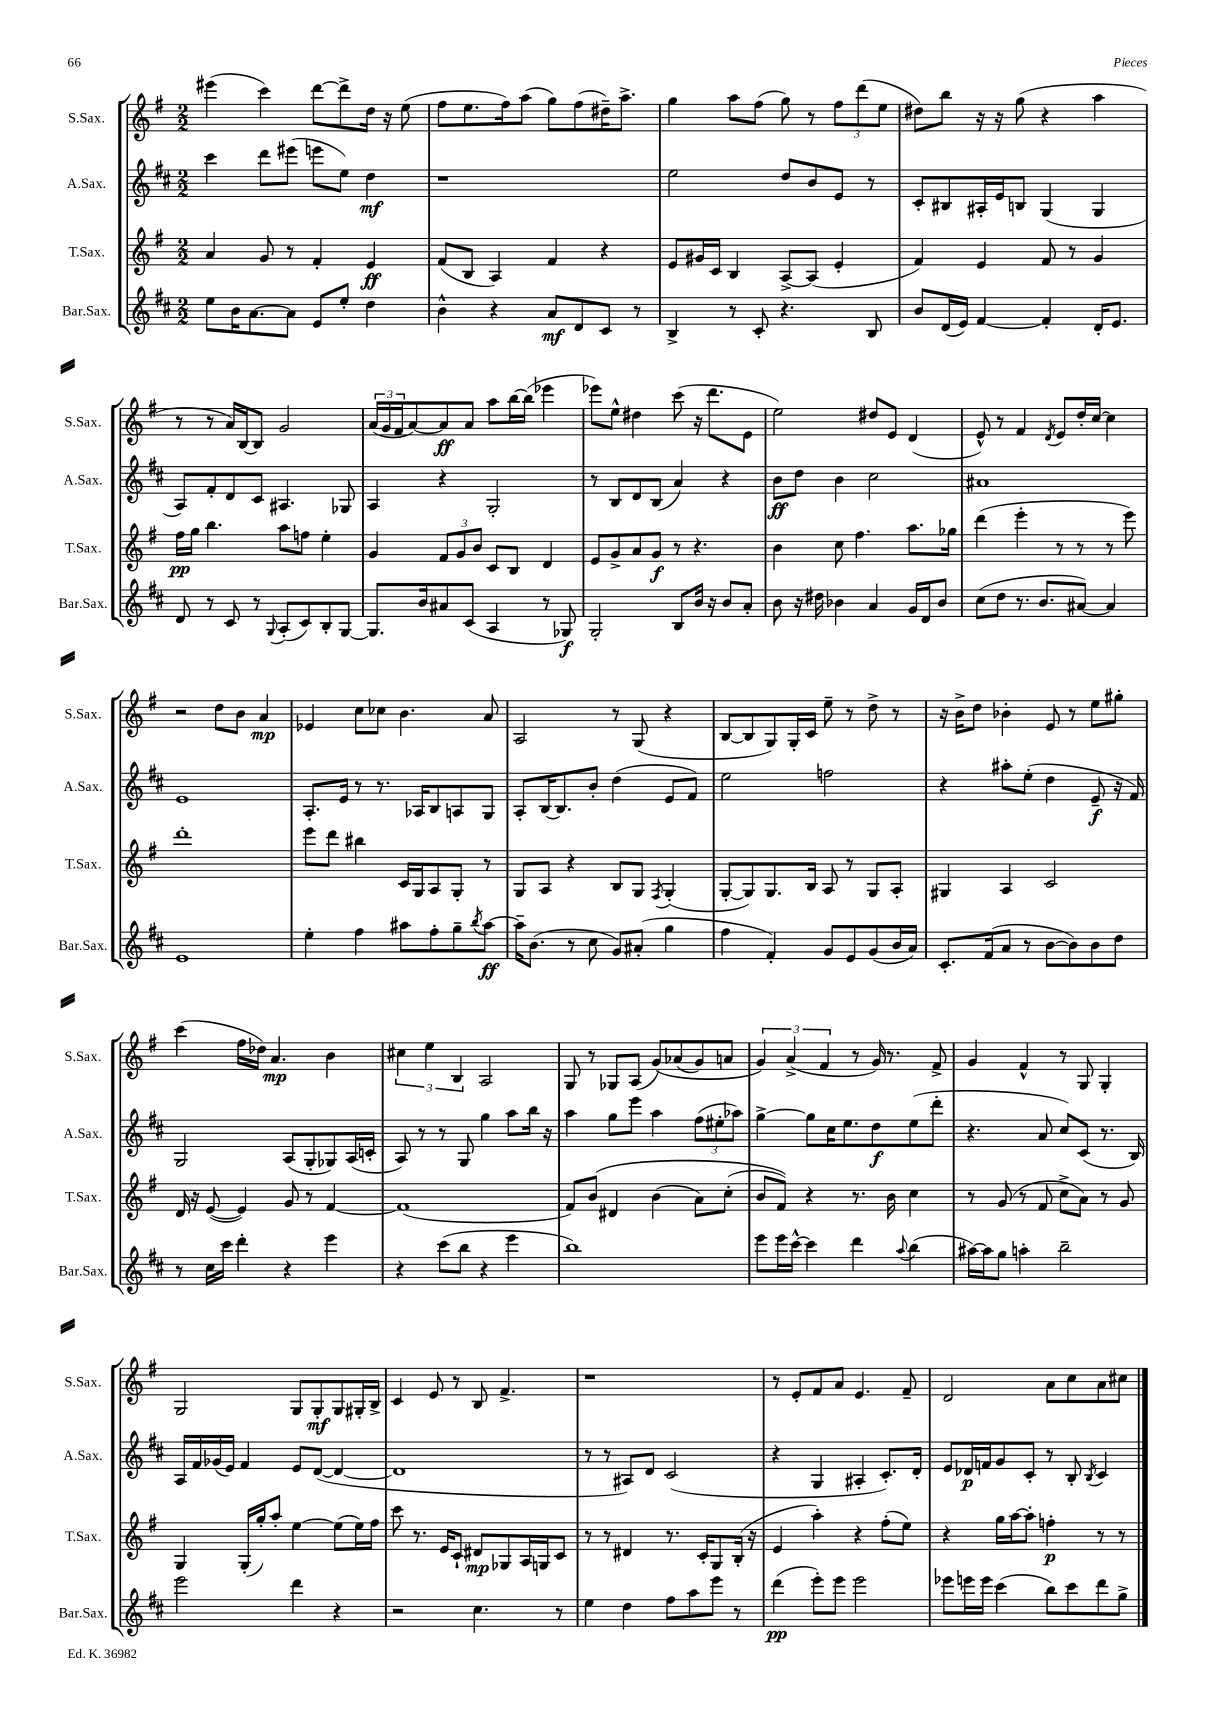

**kern	**kern	**kern	**kern
*staff4	*staff3	*staff2	*staff1
*clefG2	*clefG2	*clefG2	*clefG2
*k[f#c#]	*k[f#]	*k[f#c#]	*k[f#]
*M2/2	*M2/2	*M2/2	*M2/2
8ee\L	4a/	4ccc#\	(4eee#\
16b\K	.	.	.
[8.a\	.	.	.
.	8g/	8ddd\L	4ccc\)
8a\]J	8r	(8eee#\J	.
8e/L	4f#'/	8eee\L	[8ddd\L
8ee'/J	.	8ee\J)	8ddd^\]
4dd\	4e/	4dd\	16dd\Jk
.	.	.	16r
.	.	.	(8ee\
=	=	=	=
4b^^\	(8f#/L	1r	8ff#\L
.	8B/J	.	8.ee\
4r	4A/)	.	.
.	.	.	16ff#\k)
.	.	.	(8aa\J
8a/L	4f#/	.	8gg\L)
8d/	.	.	(8ff#\
8c#/J	4r	.	16dd#~\K)
.	.	.	8.aa^\J
8r	.	.	.
=	=	=	=
4B^/	8e/L	2ee\	4gg\
.	16g#/L	.	.
.	16c/JJ	.	.
8r	4B/	.	8aa\L
8c#'/	.	.	(8ff#\J
4.r	[8A^/L	8dd/L	8gg\)
.	(8A/]J	8b/	8r
.	4e'/	8e/J	12ff#\L
.	.	.	(12ddd\
8B/	.	8r	.
.	.	.	12ee\J
=	=	=	=
8b/L	4f#/)	8c#'/L	8dd#\L)
(16d/L	.	8B#/	8bb\J
16e/JJ)	.	.	.
[4f#/	4e/	16A#'/L	16r
.	.	16e/J	16r
.	.	8B/J	(8gg\
4f#'/]	8f#/	(4G/	4r
.	8r	.	.
16d'/LK	4g/	4G/	4aa\
8.e/J	.	.	.
=	=	=	=
8d/	16ff#\LL	8A/L)	8r
.	16gg\JJ	.	.
8r	4.bb\	8f#'/	8r
8c#/	.	8d/	16a/LL)
.	.	.	[16B/J
8r	.	8c#/J	8B/]J
8qqG/	.	.	.
(8A'/L	8aa\L	4.A#/	2g/
8c#/)	8ff\J	.	.
8B'/	4ee'\	.	.
[8G/J	.	8G-/	.
=	=	=	=
8.G/]L	4g/	4A/	(24a/LL
.	.	.	24g/
.	.	.	24f#/J
.	.	.	[8a/)
16b/k	.	.	.
8a#/	12f#/L	4r	8a/]
.	12g/	.	.
(8c#/J	.	.	8a/J
.	12b/J	.	.
4A/	8c/L	2G'/	8aa\L
.	8B/J	.	[16bb\L
.	.	.	(16bb\]JJ
8r	4d/	.	4eee-\
8G-/)	.	.	.
=	=	=	=
2G'/	8e/L	8r	8eee-\L)
.	8g^/	8B/L	8ee^^\J
.	8a/	8d/	4dd#\
.	8g/J	(8B/J	.
8B/L	8r	4a/)	(8ccc\
16b/Jk	4.r	.	16r
16r	.	.	8.ddd\L
8b/L	.	4r	.
8a'/J	.	.	8e\J
=	=	=	=
8b\	4b\	8b\L	2ee\)
16r	.	8dd\J	.
16dd#\	.	.	.
4b-\	8cc\	4b\	.
.	4.ff#\	.	.
4a/	.	2cc#\	8dd#/L
.	.	.	8e/J
16g/LL	8.aa\L	.	(4d/
16d/J	.	.	.
8b-/J	.	.	.
.	16gg-\Jk	.	.
=	=	=	=
(8cc#\L	(4ddd\	1a#	8e^^/)
8dd\J	.	.	8r
8.r	4eee'\	.	4f#/
8.b/L	.	.	.
.	.	.	8qd/
.	8r	.	8e/L
[8a#/J)	8r	.	16dd'/L
.	.	.	[16cc/JJ
4a#/]	8r	.	4cc\]
.	8eee\)	.	.
=	=	=	=
1e	1ddd'	1e	2r
.	.	.	8dd\L
.	.	.	8b\J
.	.	.	4a/
=	=	=	=
4ee'\	8eee\L	8.A'/L	4e-/
.	8ddd\J	.	.
.	.	16e/Jk	.
4ff#\	4bb#\	8r	8cc\L
.	.	8.r	8cc-\J
8aa#\L	16c/LL	.	4.b\
.	16G/J	16A-/LK	.
8ff#'\	8A/	8B/	.
8gg~\	8G'/J	8A/	.
8qbb/	.	.	.
[8aa#\J	8r	8G/J	8a/
=	=	=	=
16aa#~\]LK	8G/L	8A'/L	2A/
(8.b\J	.	.	.
.	8A/J	[16B/K	.
.	.	8.B/]	.
8r	4r	.	.
8cc#\	.	8b'/J	.
8g/L)	8B/L	(4dd\	8r
(8a#'/J	8G/J	.	(8G/
.	8qF#/	.	.
4gg\	(4G'/	8e/L	4r
.	.	8f#/J)	.
=	=	=	=
4ff#\	[8G'/L	2ee\	[8B/L
.	8G/])	.	8B/]
4f#'/)	8.G/	.	8G/)
.	.	.	16G'/L
.	16B/Jk	.	16c/JJ
8g/L	8A/	2ff\	8ee~\
8e/	8r	.	8r
(8g/	8G/L	.	8dd^\
16b/L	8A'/J	.	8r
16a/JJ)	.	.	.
=	=	=	=
8.c#'/L	4G#/	4r	16r
.	.	.	16b^\LK
.	.	.	8dd\J
(16f#/k	.	.	.
8a/J	4A/	8aa#'\L	4b-'\
8r	.	(8ee'\J	.
[8b\L	2c/	4dd\	8e/
8b\])	.	.	8r
8b\	.	8e~/	8ee\L
8dd\J	.	16r	8gg#'\J
.	.	16f#/)	.
=	=	=	=
8r	16d/	2G/	(4ccc\
.	16r	.	.
16cc#\LL	([8e/	.	.
16ccc#\JJ	.	.	.
4ddd'\	4e/])	.	16ff#\LL
.	.	.	16dd-\JJ)
.	.	.	4.a/
4r	8g/	(8A/L	.
.	8r	8G'/	.
4eee\	[4f#/	8G-/)	4b\
.	.	(16A/L	.
.	.	16c'/JJ	.
=	=	=	=
4r	(1f#]	8A/)	6cc#\
.	.	8r	.
.	.	.	6ee\
(8ccc#\L	.	8r	.
.	.	.	6B/
8bb\J	.	8G/	.
4r	.	4gg\	2A/
4eee\	.	8aa\L	.
.	.	16bb\Jk	.
.	.	16r	.
=	=	=	=
1bb)	8f#/L)	4aa\	8G/
.	&(8b/J	.	8r
.	4d#/	8gg\L	8G-/L
.	.	8eee\J	(8A/J
.	(4b\	4aa\	&(8g/L)
.	.	.	(8a-/
.	8a\L)	(12ff#\L	8g/)
.	.	12ee#'\	.
.	(8cc'\J	.	8a/J
.	.	12aa-\J)	.
=	=	=	=
8eee\L	8b/L	[4gg^\	6g/&)
16eee\L	8f#/J)&)	.	.
.	.	.	(6a^/
[16ccc#^^\JJ	.	.	.
4ccc#\]	4r	8gg\]L	.
.	.	.	6f#/
.	.	16cc#\K	.
.	.	8.ee\	.
4ddd\	8.r	.	8r
.	.	8dd\	16g/)
.	16b\	.	8.r
8qqaa/	.	.	.
(4bb\	4cc\	(8ee\	.
.	.	8ddd'\J	8f#^/
=	=	=	=
[16aa#\LL)	8r	4.r	4g/
16aa#\]J	.	.	.
8gg\J	(8g/	.	.
4aa'\	8r	.	4f#^^/
.	8f#/	8a/	.
2bb~\	8cc^\L	8cc#/L)	8r
.	8a\J)	(8c#/J	8G/
.	8r	8.r	4G'/
.	8g/	.	.
.	.	16B/)	.
=	=	=	=
2eee\	4G/	16A/LL	2G/
.	.	16f#/	.
.	.	(16g-/	.
.	.	16e/JJ)	.
.	(16G'/LL	4f#/	.
.	16gg'/J)	.	.
.	8aa'/J	.	.
4ddd\	[4ee\	8e/L	8G/L
.	.	([8d/J	8G'/
4r	(8ee\]L	4d/_	8G/
.	16ee\L)	.	16G#'/L
.	16ff#\JJ	.	16B^/JJ
=	=	=	=
2r	8ccc\	1d]	4c/
.	8.r	.	.
.	.	.	8e/
.	16e/LK	.	.
.	8c`/J	.	8r
4.cc#\	8d#/L	.	8B/
.	8G-/	.	4.f#^/
.	16A/L	.	.
.	16G/J	.	.
8r	8c/J	.	.
=	=	=	=
4ee\	8r	8r	1r
.	8r	8r	.
4dd\	4d#/	8A#/L)	.
.	.	8d/J	.
8ff#\L	8.r	(2c#/	.
8aa\	.	.	.
.	16c'/LK	.	.
8eee\J	8G/	.	.
8r	(16B'/Jk	.	.
.	16r	.	.
=	=	=	=
(4ddd\	4e/	4r	8r
.	.	.	8e'/L
8eee'\L)	4aa'\)	4G/	8f#/
8eee\J	.	.	8a/J
2eee\	4r	4A#'/	4.e/
.	(8ff#'\L	8.c#'/L)	.
.	8ee\J)	.	8f#~/
.	.	16d'/Jk	.
=	=	=	=
8eee-\L	4r	8e/L	2d/
16eee\L	.	16d-/L	.
16eee\JJ	.	16f/J	.
(4ccc#\	16gg\LL	8g/	.
.	[16aa\J	.	.
.	8aa'\]J	8c#'/J	.
8bb\L)	4ff'\	8r	8a\L
8ccc#\	.	8B'/	8cc\
.	.	8qB/	.
8ddd\	8r	4c#/	8a\
8gg^\J	8r	.	8cc#\J
==	==	==	==
*-	*-	*-	*-
